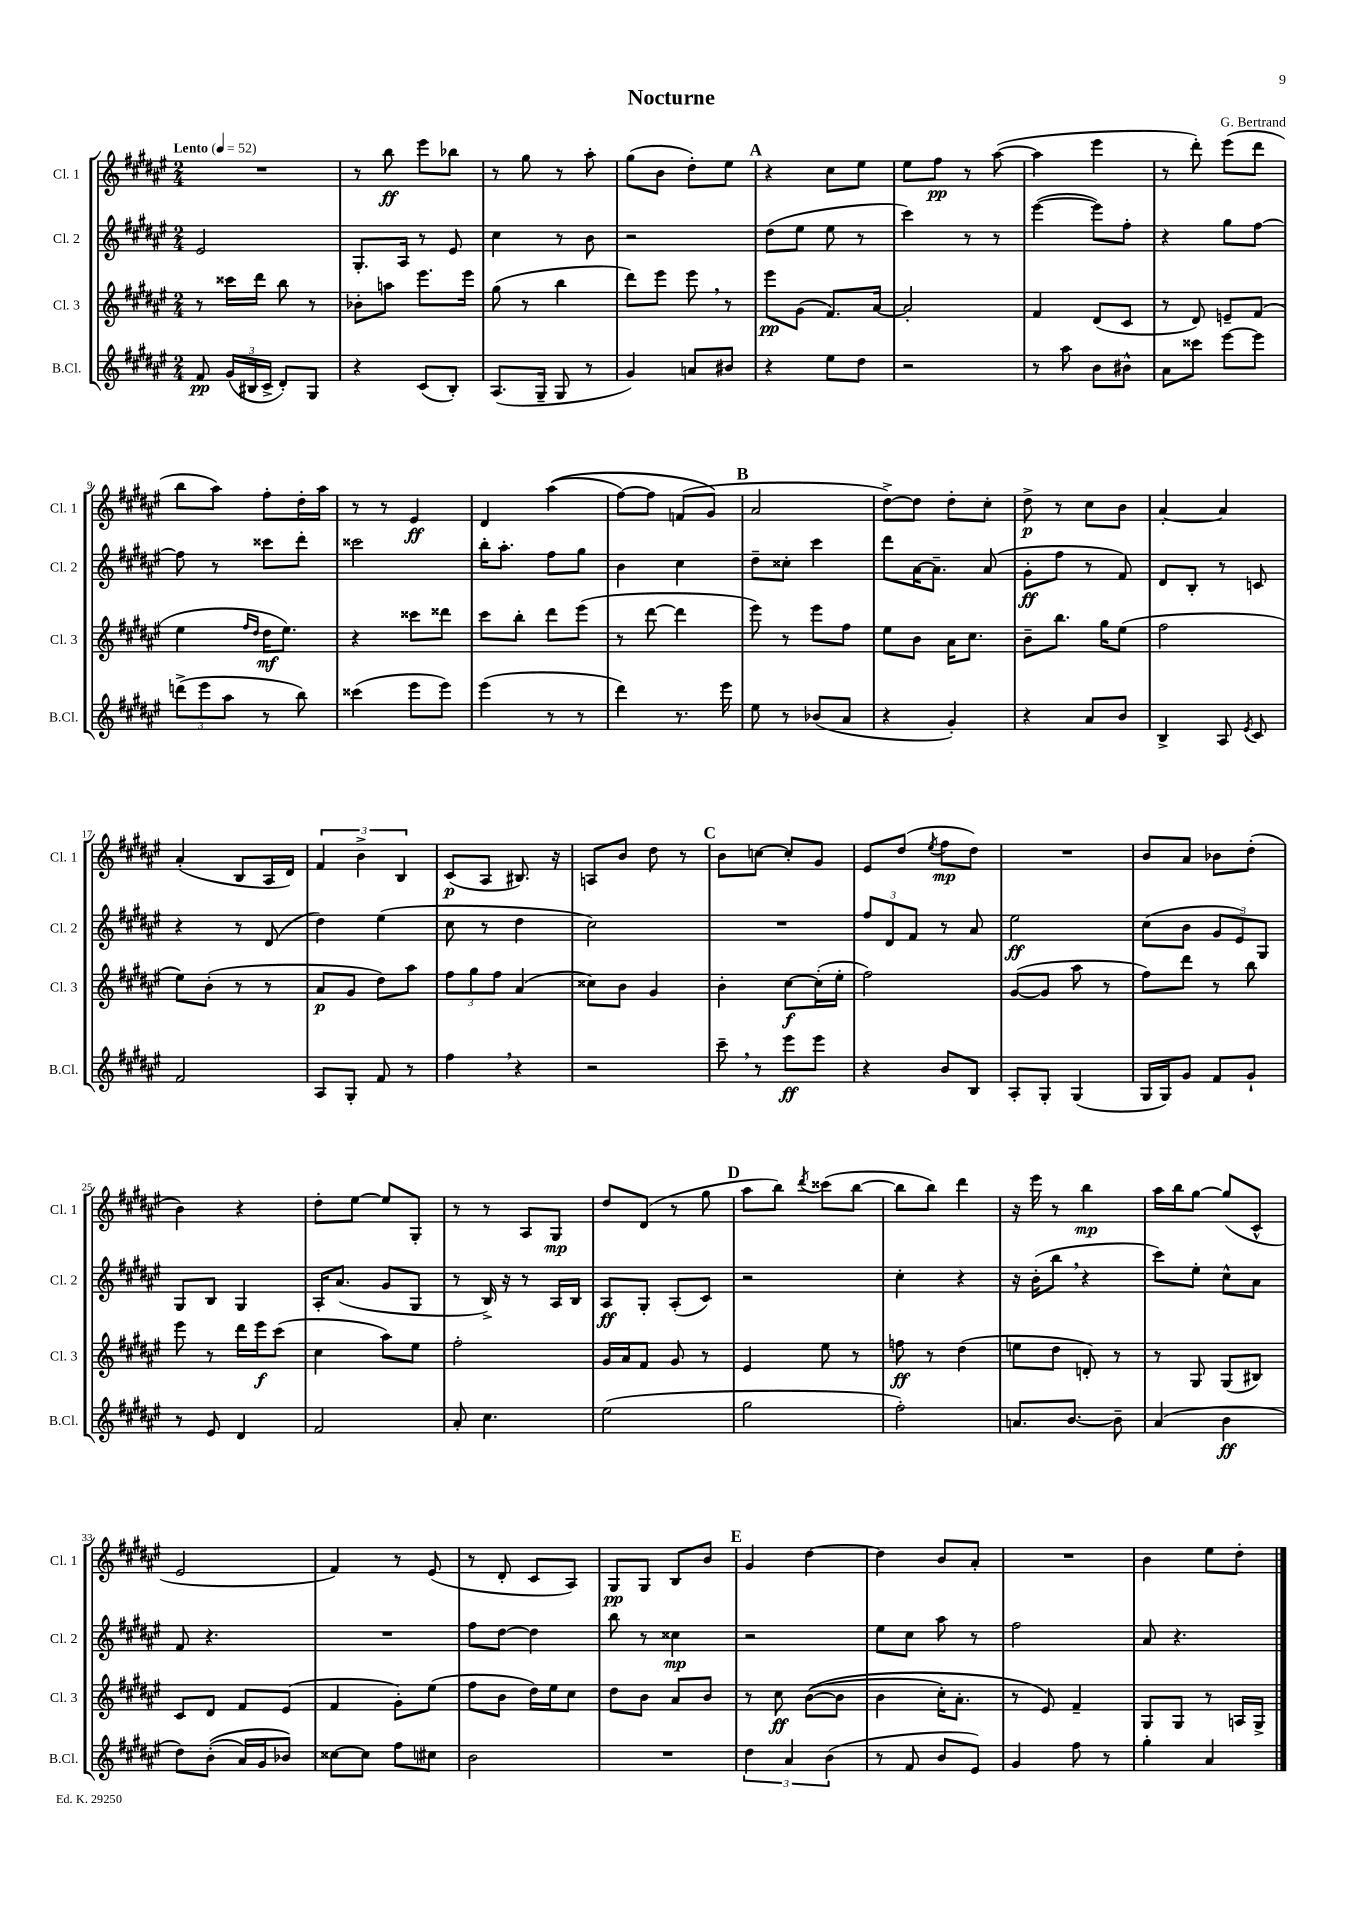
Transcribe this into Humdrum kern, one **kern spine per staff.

**kern	**dynam	**kern	**dynam	**kern	**dynam	**kern	**dynam
*part4	*part4	*part3	*part3	*part2	*part2	*part1	*part1
*staff4	*staff4	*staff3	*staff3	*staff2	*staff2	*staff1	*staff1
*I"B.Cl.	*	*I"Cl. 3	*	*I"Cl. 2	*	*I"Cl. 1	*
*I'B.Cl.	*	*I'Cl. 3	*	*I'Cl. 2	*	*I'Cl. 1	*
*clefG2	*	*clefG2	*	*clefG2	*	*clefG2	*
*k[f#c#g#d#a#e#]	*	*k[f#c#g#d#a#e#]	*	*k[f#c#g#d#a#e#]	*	*k[f#c#g#d#a#e#]	*
*M2/4	*	*M2/4	*	*M2/4	*	*M2/4	*
*MM52	*	*MM52	*	*MM52	*	*MM52	*
=1	=1	=1	=1	=1	=1	=1	=1
!	!	!	!	!	!	!LO:TX:a:B:t=Lento	!
8f#/	pp	8r	.	2e#/	.	2r	.
(24g#/LL	.	16ccc##X\LL	.	.	.	.	.
24B#X/	.	.	.	.	.	.	.
.	.	16ddd#\JJ	.	.	.	.	.
24c#^/JJ	.	.	.	.	.	.	.
8d#'/L)	.	8bb\	.	.	.	.	.
8G#/J	.	8r	.	.	.	.	.
=2	=2	=2	=2	=2	=2	=2	=2
4r	.	8b-X'\L	.	8.G#'/L	.	8r	.
.	.	8aan\J	.	.	.	8bb\	ff
.	.	.	.	16A#/Jk	.	.	.
(8c#/L	.	8.eee#\L	.	8r	.	8eee#\L	.
8B'/J)	.	.	.	8e#/	.	8bb-X\J	.
.	.	16eee#\Jk	.	.	.	.	.
=3	=3	=3	=3	=3	=3	=3	=3
(8.A#/L	.	(8gg#\	.	4cc#\	.	8r	.
.	.	8r	.	.	.	8gg#\	.
16G#~/Jk	.	.	.	.	.	.	.
8G#/	.	4bb\	.	8r	.	8r	.
8r	.	.	.	8b\	.	8aa#'\	.
=4	=4	=4	=4	=4	=4	=4	=4
4g#/)	.	8ddd#\L)	.	2r	.	(8gg#\L	.
.	.	8eee#\J	.	.	.	8b\J	.
8an/L	.	8eee#,\	.	.	.	8dd#'\L)	.
8b#X/J	.	8r	.	.	.	8ee#\J	.
!!LO:REH:place=s1:t=A
=5	=5	=5	=5	=5	=5	=5	=5
4r	.	8eee#\L	pp	(8dd#\L	.	4r	.
.	.	(8g#\J	.	8ee#\J	.	.	.
8ee#\L	.	8.f#/L)	.	8ee#\	.	8cc#\L	.
8dd#\J	.	.	.	8r	.	8ee#\J	.
.	.	[16a#/Jk	.	.	.	.	.
=6	=6	=6	=6	=6	=6	=6	=6
2r	.	2a#'/]	.	4ccc#\)	.	8ee#\L	.
.	.	.	.	.	.	8ff#\J	pp
.	.	.	.	8r	.	8r	.
.	.	.	.	8r	.	([8aa#\	.
=7	=7	=7	=7	=7	=7	=7	=7
8r	.	4f#/	.	([4eee#\	.	4aa#\]	.
8aa#\	.	.	.	.	.	.	.
8b\L	.	(8d#/L	.	8eee#\L])	.	4eee#\	.
8b#X^^\J	.	8c#/J	.	8ff#'\J	.	.	.
=8	=8	=8	=8	=8	=8	=8	=8
8a#\L	.	8r	.	4r	.	8r	.
8ccc##X\J	.	8d#/)	.	.	.	8ddd#'\)	.
[8eee#\L	.	8en~/L	.	8gg#\L	.	(8eee#\L	.
8eee#\J]	.	(8f#/J	.	[8ff#\J	.	8ddd#\J	.
!!LO:LB:g=z
=9	=9	=9	=9	=9	=9	=9	=9
(12dddn^\L	.	4ee#\	.	8ff#\]	.	8bb\L	.
12eee#\	.	.	.	.	.	.	.
.	.	.	.	8r	.	8aa#\J)	.
12aa#\J	.	.	.	.	.	.	.
.	.	16qqff#/LL	.	.	.	.	.
.	.	16qqdd#/JJ	.	.	.	.	.
8r	.	16dd#\KL	mf	8ccc##X\L	.	8ff#'\L	.
.	.	8.ee#\J)	.	.	.	.	.
8bb\)	.	.	.	8ddd#'\J	.	16dd#'\L	.
.	.	.	.	.	.	16aa#\JJ	.
=10	=10	=10	=10	=10	=10	=10	=10
(4ccc##X\	.	4r	.	2ccc##X\	.	8r	.
.	.	.	.	.	.	8r	.
8eee#\L	.	8ccc##X\L	.	.	.	4e#/	ff
8eee#\J)	.	8ddd##X\J	.	.	.	.	.
=11	=11	=11	=11	=11	=11	=11	=11
(4eee#\	.	8ccc#\L	.	16bb'\KL	.	4d#/	.
.	.	.	.	8.aa#'\J	.	.	.
.	.	8bb'\J	.	.	.	.	.
8r	.	8ddd#\L	.	8ff#\L	.	((4aa#\	.
8r	.	(8eee#\J	.	8gg#\J	.	.	.
=12	=12	=12	=12	=12	=12	=12	=12
4ddd#\)	.	8r	.	4b\	.	[8ff#\L)	.
.	.	[8ddd#\	.	.	.	8ff#\J]	.
8.r	.	4ddd#\]	.	4cc#\	.	(8fn/L	.
.	.	.	.	.	.	8g#/J)	.
16eee#\	.	.	.	.	.	.	.
!!LO:REH:place=s1:t=B
=13	=13	=13	=13	=13	=13	=13	=13
8ee#\	.	8eee#\)	.	8dd#~\L	.	2a#/	.
8r	.	8r	.	8cc##X'\J	.	.	.
(8b-X/L	.	8eee#\L	.	4ccc#\	.	.	.
8a#/J	.	8ff#\J	.	.	.	.	.
=14	=14	=14	=14	=14	=14	=14	=14
4r	.	8ee#\L	.	8ddd#\L	.	[8dd#^\L)	.
.	.	8b\J	.	[16a#\K	.	8dd#\J]	.
.	.	.	.	8.a#~\J]	.	.	.
4g#'/)	.	16a#\KL	.	.	.	8dd#'\L	.
.	.	8.cc#\J	.	.	.	.	.
.	.	.	.	(8a#/	.	8cc#'\J	.
=15	=15	=15	=15	=15	=15	=15	=15
4r	.	8b~\L	.	8g#'\L	ff	8dd#^\	p
.	.	8.bb\J	.	8ff#\J	.	8r	.
8a#/L	.	.	.	8r	.	8cc#\L	.
.	.	16gg#\KL	.	.	.	.	.
8b/J	.	(8ee#\J	.	8f#/)	.	8b\J	.
=16	=16	=16	=16	=16	=16	=16	=16
4B^/	.	2ff#\	.	8d#/L	.	[4a#'/	.
.	.	.	.	8B'/J	.	.	.
8A#/	.	.	.	8r	.	4a#/]	.
8qe#/	.	.	.	.	.	.	.
8c#/	.	.	.	8cn/	.	.	.
!!LO:LB:g=z
=17	=17	=17	=17	=17	=17	=17	=17
2f#/	.	8ee#\L)	.	4r	.	(4a#'/	.
.	.	(8b'\J	.	.	.	.	.
.	.	8r	.	8r	.	8B/L	.
.	.	8r	.	(8d#/	.	16A#/L	.
.	.	.	.	.	.	16d#/JJ)	.
=18	=18	=18	=18	=18	=18	=18	=18
8A#/L	.	8a#/L	p	4dd#\)	.	6f#/	.
8G#'/J	.	8g#/J	.	.	.	.	.
.	.	.	.	.	.	6b^\	.
8f#/	.	8dd#\L)	.	(4ee#\	.	.	.
.	.	.	.	.	.	6B/	.
8r	.	8aa#\J	.	.	.	.	.
=19	=19	=19	=19	=19	=19	=19	=19
4ff#,\	.	12ff#\L	.	8cc#\	.	(8c#/L	p
.	.	12gg#\	.	.	.	.	.
.	.	.	.	8r	.	8A#/J	.
.	.	12ff#\J	.	.	.	.	.
4r	.	(4a#/	.	4dd#\	.	8.B#X/)	.
.	.	.	.	.	.	16r	.
=20	=20	=20	=20	=20	=20	=20	=20
2r	.	8cc##X\L)	.	2cc#\)	.	8An/L	.
.	.	8b\J	.	.	.	8b/J	.
.	.	4g#/	.	.	.	8dd#\	.
.	.	.	.	.	.	8r	.
!!LO:REH:place=s1:t=C
=21	=21	=21	=21	=21	=21	=21	=21
8ccc#~,\	.	4b'\	.	2r	.	8b\L	.
8r	.	.	.	.	.	[8ccn\J	.
8eee#\L	ff	[8cc#\L	f	.	.	8cc'/L]	.
8eee#\J	.	(16cc#'\L]	.	.	.	8g#/J	.
.	.	16ee#'\JJ	.	.	.	.	.
=22	=22	=22	=22	=22	=22	=22	=22
4r	.	2ff#\)	.	12ff#/L	.	8e#/L	.
.	.	.	.	12d#/	.	.	.
.	.	.	.	.	.	(8dd#/J	.
.	.	.	.	12f#/J	.	.	.
.	.	.	.	.	.	8qee#/	.
8b/L	.	.	.	8r	.	8ff#\L	mp
8B/J	.	.	.	8a#/	.	8dd#\J)	.
=23	=23	=23	=23	=23	=23	=23	=23
8A#'/L	.	([8g#/L	.	2ee#\	ff	2r	.
8G#'/J	.	8g#/J]	.	.	.	.	.
(4G#/	.	8aa#\	.	.	.	.	.
.	.	8r	.	.	.	.	.
=24	=24	=24	=24	=24	=24	=24	=24
16G#/LL	.	8ff#\L)	.	(8cc#\L	.	8b/L	.
16G#/J)	.	.	.	.	.	.	.
8g#/J	.	8ddd#\J	.	8b\J	.	8a#/J	.
8f#/L	.	8r	.	12g#/L	.	8b-X\L	.
.	.	.	.	12e#/)	.	.	.
8g#`/J	.	8bb\	.	.	.	(8dd#'\J	.
.	.	.	.	12G#/J	.	.	.
!!LO:LB:g=z
=25	=25	=25	=25	=25	=25	=25	=25
8r	.	8eee#\	.	8G#/L	.	4b\)	.
8e#/	.	8r	.	8B/J	.	.	.
4d#/	.	16ddd#\LL	.	4G#/	.	4r	.
.	.	16eee#\J	f	.	.	.	.
.	.	(8ccc#\J	.	.	.	.	.
=26	=26	=26	=26	=26	=26	=26	=26
2f#/	.	4cc#\	.	16A#'/KL	.	8dd#'\L	.
.	.	.	.	(8.a#/J	.	.	.
.	.	.	.	.	.	[8ee#\J	.
.	.	8aa#\L)	.	8g#/L	.	8ee#/L]	.
.	.	8ee#\J	.	8G#/J	.	8G#'/J	.
=27	=27	=27	=27	=27	=27	=27	=27
8a#'/	.	2ff#'\	.	8r	.	8r	.
4.cc#\	.	.	.	16B^/)	.	8r	.
.	.	.	.	16r	.	.	.
.	.	.	.	8r	.	8A#/L	.
.	.	.	.	16A#/LL	.	8G#/J	mp
.	.	.	.	16B/JJ	.	.	.
=28	=28	=28	=28	=28	=28	=28	=28
(2ee#\	.	16g#/LL	.	8A#/L	ff	8dd#/L	.
.	.	16a#/J	.	.	.	.	.
.	.	8f#/J	.	8G#'/J	.	(8d#/J	.
.	.	8g#/	.	(8A#'/L	.	8r	.
.	.	8r	.	8c#/J)	.	8gg#\	.
!!LO:REH:place=s1:t=D
=29	=29	=29	=29	=29	=29	=29	=29
2gg#\	.	4e#/	.	2r	.	8aa#\L	.
.	.	.	.	.	.	8bb\J)	.
.	.	.	.	.	.	8qddd#/	.
.	.	8ee#\	.	.	.	(8ccc##X\L	.
.	.	8r	.	.	.	[8bb\J	.
=30	=30	=30	=30	=30	=30	=30	=30
2ff#'\)	.	8ffn\	ff	4cc#'\	.	8bb\L]	.
.	.	8r	.	.	.	8bb\J)	.
.	.	(4dd#\	.	4r	.	4ddd#\	.
=31	=31	=31	=31	=31	=31	=31	=31
8.an/L	.	8een\L	.	16r	.	16r	.
.	.	.	.	(16b'\KL	.	16eee#\	.
.	.	8dd#\J	.	8bb,\J	.	8r	.
[8.b/J	.	.	.	.	.	.	.
.	.	8dn'/)	.	4r	.	4bb\	mp
8b~\]	.	8r	.	.	.	.	.
=32	=32	=32	=32	=32	=32	=32	=32
(4a#/	.	8r	.	8ccc#\L)	.	16aa#\LL	.
.	.	.	.	.	.	16bb\J	.
.	.	8G#/	.	8ee#'\J	.	[8gg#\J	.
4b\	ff	(8G#/L	.	8cc#^^\L	.	(8gg#/L]	.
.	.	8B#X/J)	.	8a#\J	.	8c#^^/J	.
!!LO:LB:g=z
=33	=33	=33	=33	=33	=33	=33	=33
8dd#\L)	.	8c#/L	.	8f#/	.	2e#/	.
((8b'\J	.	8d#/J	.	4.r	.	.	.
16a#/LL)	.	8f#/L	.	.	.	.	.
16g#/J	.	.	.	.	.	.	.
8b-X/J)	.	(8e#/J	.	.	.	.	.
=34	=34	=34	=34	=34	=34	=34	=34
[8cc##X\L	.	4f#/	.	2r	.	4f#/)	.
8cc##\J]	.	.	.	.	.	.	.
8ff#\L	.	8g#'\L)	.	.	.	8r	.
8cc#X\J	.	(8ee#\J	.	.	.	(8e#/	.
=35	=35	=35	=35	=35	=35	=35	=35
2b\	.	8ff#\L	.	8ff#\L	.	8r	.
.	.	8b\J	.	[8dd#\J	.	8d#'/	.
.	.	16dd#\LL)	.	4dd#\]	.	8c#/L	.
.	.	16ee#\J	.	.	.	.	.
.	.	8cc#\J	.	.	.	8A#/J)	.
=36	=36	=36	=36	=36	=36	=36	=36
2r	.	8dd#\L	.	8bb\	.	8G#/L	pp
.	.	8b\J	.	8r	.	8G#/J	.
.	.	8a#/L	.	4cc##X\	mp	8B/L	.
.	.	8b/J	.	.	.	8b/J	.
!!LO:REH:place=s1:t=E
=37	=37	=37	=37	=37	=37	=37	=37
6dd#\	.	8r	.	2r	.	4g#/	.
.	.	8cc#\	ff	.	.	.	.
6a#/	.	.	.	.	.	.	.
.	.	(([8b\L	.	.	.	[4dd#\	.
(6b\	.	.	.	.	.	.	.
.	.	8b\J]	.	.	.	.	.
=38	=38	=38	=38	=38	=38	=38	=38
8r	.	4b\	.	8ee#\L	.	4dd#\]	.
8f#/	.	.	.	8cc#\J	.	.	.
8b/L	.	16cc#'\KL)	.	8aa#\	.	8b/L	.
.	.	8.a#'\J	.	.	.	.	.
8e#/J)	.	.	.	8r	.	8a#'/J	.
=39	=39	=39	=39	=39	=39	=39	=39
4g#/	.	8r	.	2ff#\	.	2r	.
.	.	8e#/)	.	.	.	.	.
8ff#\	.	4f#~/	.	.	.	.	.
8r	.	.	.	.	.	.	.
=40	=40	=40	=40	=40	=40	=40	=40
4gg#'\	.	8G#/L	.	8a#/	.	4b\	.
.	.	8G#/J	.	4.r	.	.	.
4a#/	.	8r	.	.	.	8ee#\L	.
.	.	16An/LL	.	.	.	8dd#'\J	.
.	.	16G#^/JJ	.	.	.	.	.
==	==	==	==	==	==	==	==
*-	*-	*-	*-	*-	*-	*-	*-
